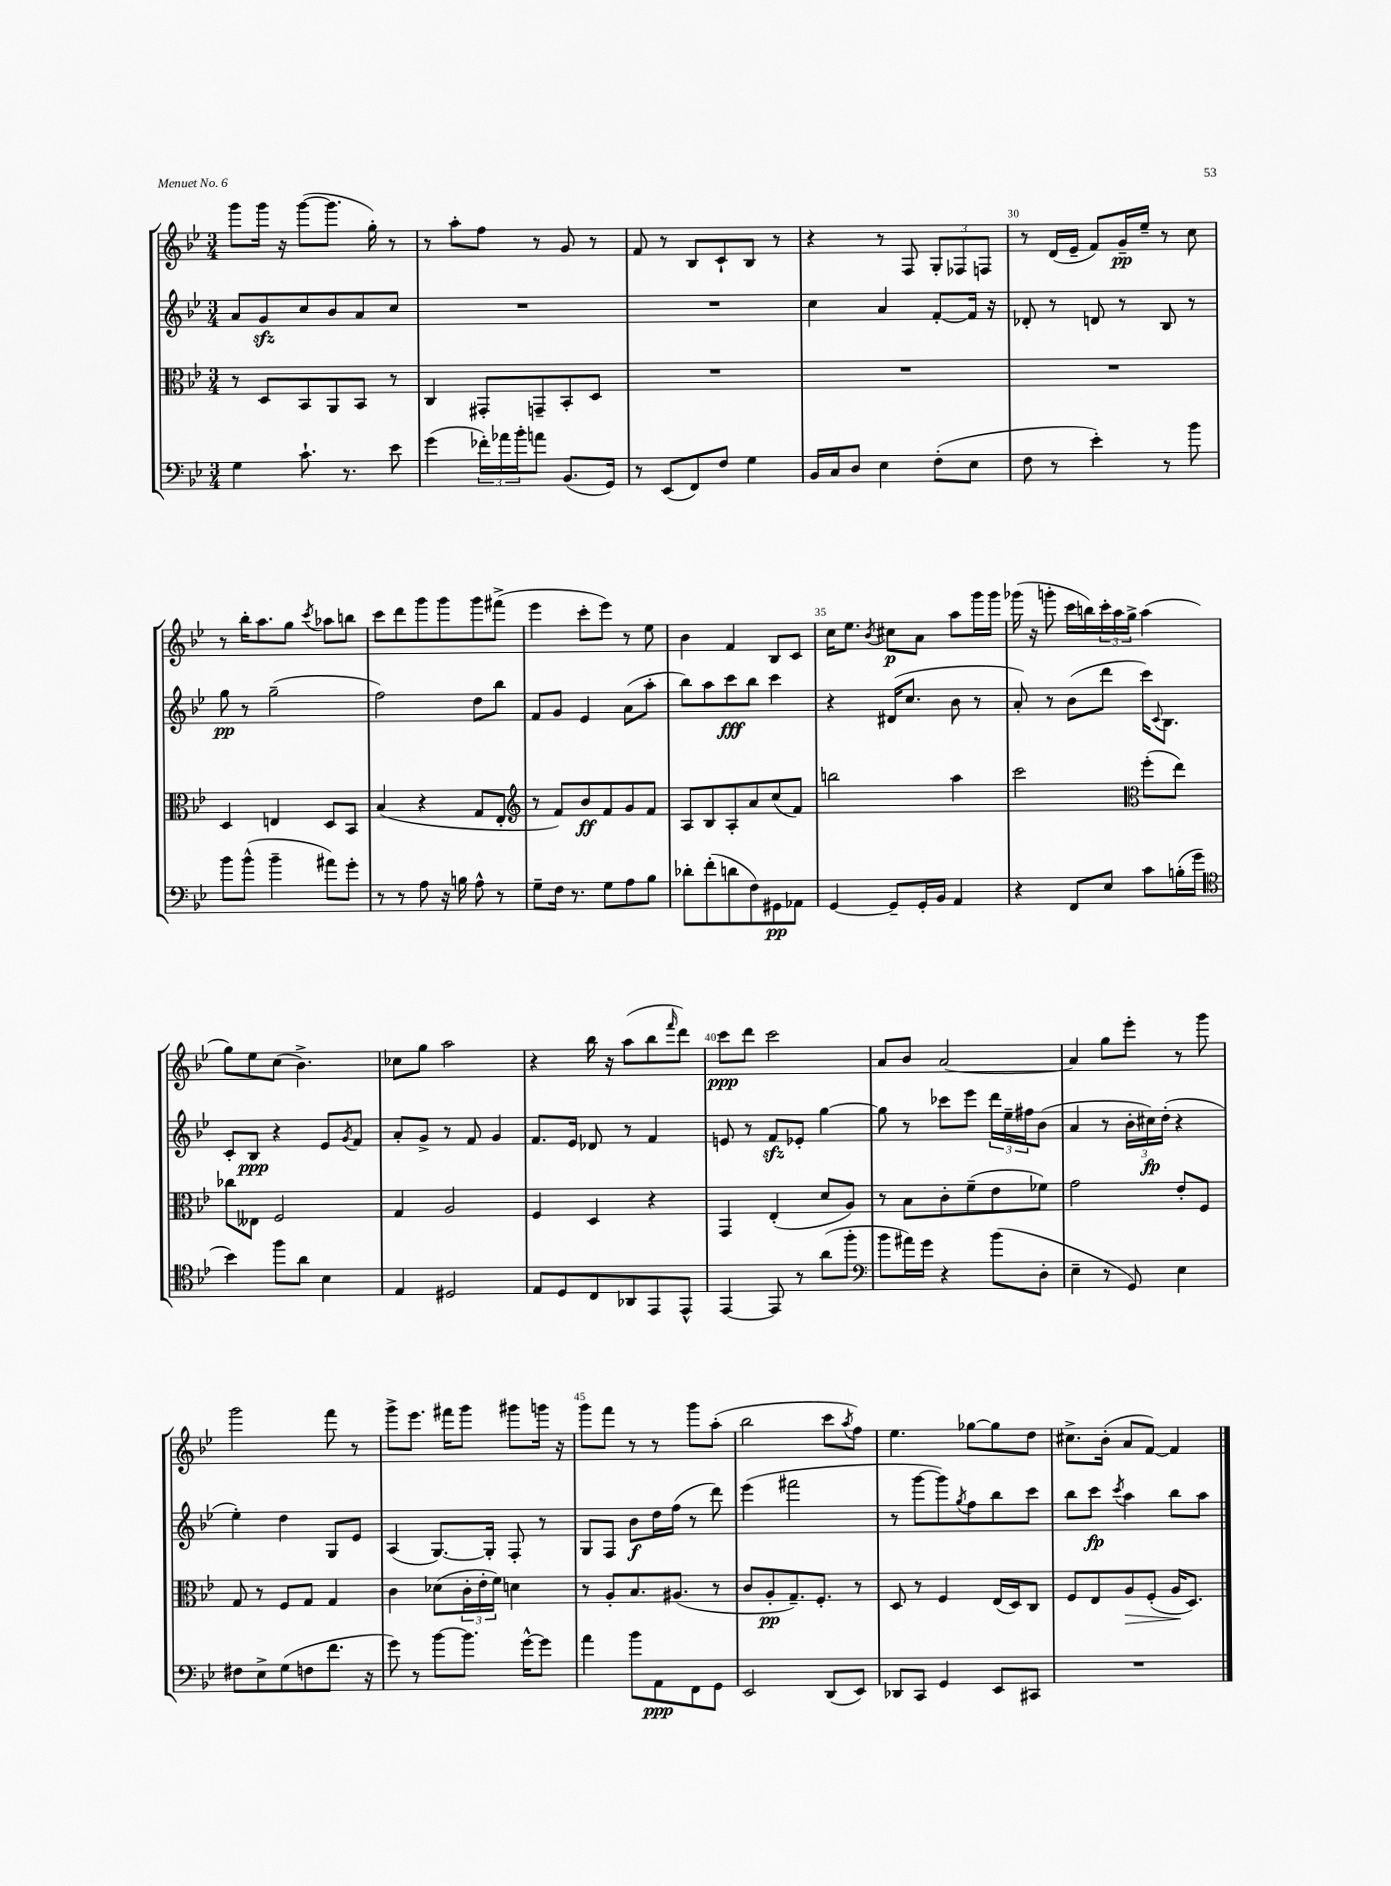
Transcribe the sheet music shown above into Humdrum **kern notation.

**kern	**kern	**kern	**kern
*staff4	*staff3	*staff2	*staff1
*clefF4	*clefC3	*clefG2	*clefG2
*k[b-e-]	*k[b-e-]	*k[b-e-]	*k[b-e-]
*M3/4	*M3/4	*M3/4	*M3/4
4G	8r	8a	8ggg
.	8D	8g	16ggg
.	.	.	16r
8.c`	8BB-	8cc	([8ggg
.	8AA	8b-	8.ggg]
8.r	.	.	.
.	8BB-	8a	.
.	.	.	16gg')
8e-	8r	8cc	8r
=	=	=	=
(4g	4C	2.r	8r
.	.	.	8aa'
24f-')	8GG#'	.	8ff
24a-	.	.	.
24b-'	.	.	.
8a	8GG~	.	8r
(8.BB-	8BB-'	.	8g
.	8D	.	8r
16GG)	.	.	.
=	=	=	=
8r	2.r	2.r	8f
(8EE-	.	.	8r
8FF)	.	.	8B-
8F	.	.	8c`
4G	.	.	8B-
.	.	.	8r
=	=	=	=
16BB-	2.r	4cc	4r
16C	.	.	.
8D	.	.	.
4E-	.	4a	8r
.	.	.	8F
(8F'	.	[8f'	12G'
.	.	.	12F-
8E-	.	16f]	.
.	.	.	12F
.	.	16r	.
=	=	=	=
8F	2.r	8d-'	8r
8r	.	8r	(16d
.	.	.	16e-~
4e-')	.	8d	8f)
.	.	8r	16g~
.	.	.	16ee-~
8r	.	8B-	8r
8b-	.	8r	8cc
=	=	=	=
8b-	4D	8gg	8r
(8b-^^	.	8r	16bb-'
.	.	.	8.aa
4b-~	4E	(2gg~	.
.	.	.	8gg
.	.	.	8qccc
8a#)	8D	.	8aa-
8g'	8BB-	.	8bb
=	=	=	=
8r	(4B-	2ff)	8ccc
8r	.	.	8ddd
8A	4r	.	8ggg
16r	.	.	8ggg
16B	.	.	.
8A^^	8G	8dd	8ggg
8r	8E-'	8bb-	(8fff#^
=	=	=	=
*	*clefG2	*	*
8G~	8r	8f	4eee-
16F	8f)	8g	.
8.r	.	.	.
.	8b-	4e-	8ccc'
8G	8f	.	8eee-)
8A	8g	(8a	8r
8B-	8f	8aa'	8ee-
=	=	=	=
8d-'	8A	8bb-)	4b-
(8f'	8B-	8aa	.
8d	8A'	8ccc	4f
8F)	8a	8bb-	.
8GG#	(8cc	4ccc	8B-
8AA-	8f)	.	8c
=	=	=	=
[4GG	2bb	4r	16cc
.	.	.	8.ee-
.	.	.	8qb-
8GG~]	.	(16d#	8cc#
.	.	8.cc	.
16GG'	.	.	8a
16BB-	.	.	.
4AA	4aa	8b-	8aa
.	.	8r	16ggg
.	.	.	16ggg
=	=	=	=
4r	2ccc	8a')	(16ggg-
.	.	.	16r
.	.	8r	8ggg'
8FF	.	(8b-	16ccc
.	.	.	16bb)
8E-	.	8ddd	24ccc'
.	.	.	24aa
.	.	.	24gg^
*	*clefC3	*	*
8c	(8ff'	16ccc)	(4aa
.	.	8qqc	.
.	.	8.B-	.
(16B'	8ee-)	.	.
16g	.	.	.
=	=	=	=
*clefC4	*	*	*
4b-)	8cc-	8c'	8gg)
.	8E--	8B-	8ee-
8ff	2F	4r	(8cc
8a	.	.	4.b-^)
4B-	.	8e-	.
.	.	8qg	.
.	.	8f	.
=	=	=	=
4E-	4G	8a'	8cc-
.	.	8g^	8gg
2D#	2A	8r	2aa
.	.	8f	.
.	.	4g	.
=	=	=	=
8E-	4F	8.f	4r
8D	.	.	.
.	.	16e-	.
8C	4D	8d-	16bb-
.	.	.	16r
8AA-	.	8r	(8aa
8EE-	4r	4f	8bb-
.	.	.	16qqfff
8EE-^^	.	.	8ddd)
=	=	=	=
[4EE-	4GG	8e	8ccc
.	.	8r	8ddd
8EE-]	(4E-'	8f	2ccc
8r	.	8e-'	.
(8a	8d	[4gg	.
8ff'	8A)	.	.
=	=	=	=
*clefF4	*	*	*
8b-	8r	8gg]	8a
16a#)	8B-	8r	8b-
16g	.	.	.
4r	8c'	8ccc-	[2a
.	(8f~	8eee-	.
(8b-	8e-	24ddd	.
.	.	24ee-~	.
.	.	24ff#	.
8D'	8f-)	(8b-	.
=	=	=	=
4E-~	2g	4a	4a]
8r	.	8r	8gg
8GG)	.	24b-'	8eee-'
.	.	24cc#)	.
.	.	(24dd'	.
4E-	8e-'	4r	8r
.	8F	.	8ggg
=	=	=	=
8F#	8G	4ee-')	2ggg
8E-^	8r	.	.
(8G	8F	4dd	.
8F	8G	.	.
8.f	4G	8G	8fff
.	.	8e-	8r
16r	.	.	.
=	=	=	=
8g)	4c	(4A	8ggg^
8r	.	.	8.eee-
[8b-	(8d-	[8.G)	.
.	.	.	16fff#
8.b-]	24c'	.	8ggg
.	24e-'	.	.
.	.	16G']	.
.	24f)	.	.
.	4d	8F'	8ggg#
[16g^^	.	.	.
8g]	.	8r	16ggg
.	.	.	16r
=	=	=	=
4a	8r	8G	8ggg
.	8A'	8F	8fff
8b-	8.B-	8b-	8r
8AA	.	16dd	8r
.	(8.A#	(16ff	.
8FF	.	8r	8ggg
8GG	8r	8ddd)	(8aa'
=	=	=	=
2EE-	8c	(4eee-	2bb-
.	8A'	.	.
.	8.G~)	2fff#	.
.	8.F'	.	.
(8DD	.	.	8ccc
.	.	.	8qaa
8EE-)	8r	.	8ff)
=	=	=	=
8DD-	8D	8r	4.ee-
8CC	8r	[8ggg	.
4GG	4F	8ggg])	.
.	.	8qgg	.
.	.	8ff	[8gg-
8EE-	(16E-	8bb-	8gg-]
.	16D)	.	.
8CC#	8C	8ccc	8dd
=	=	=	=
2.r	8F	8bb-	8.cc#^
.	8E-	8ccc	.
.	.	.	(16b-'
.	.	8qccc	.
.	8A	4aa	8a
.	(8F'	.	[8f)
.	16A	8bb-	4f]
.	8.D)	.	.
.	.	8aa	.
==	==	==	==
*-	*-	*-	*-
